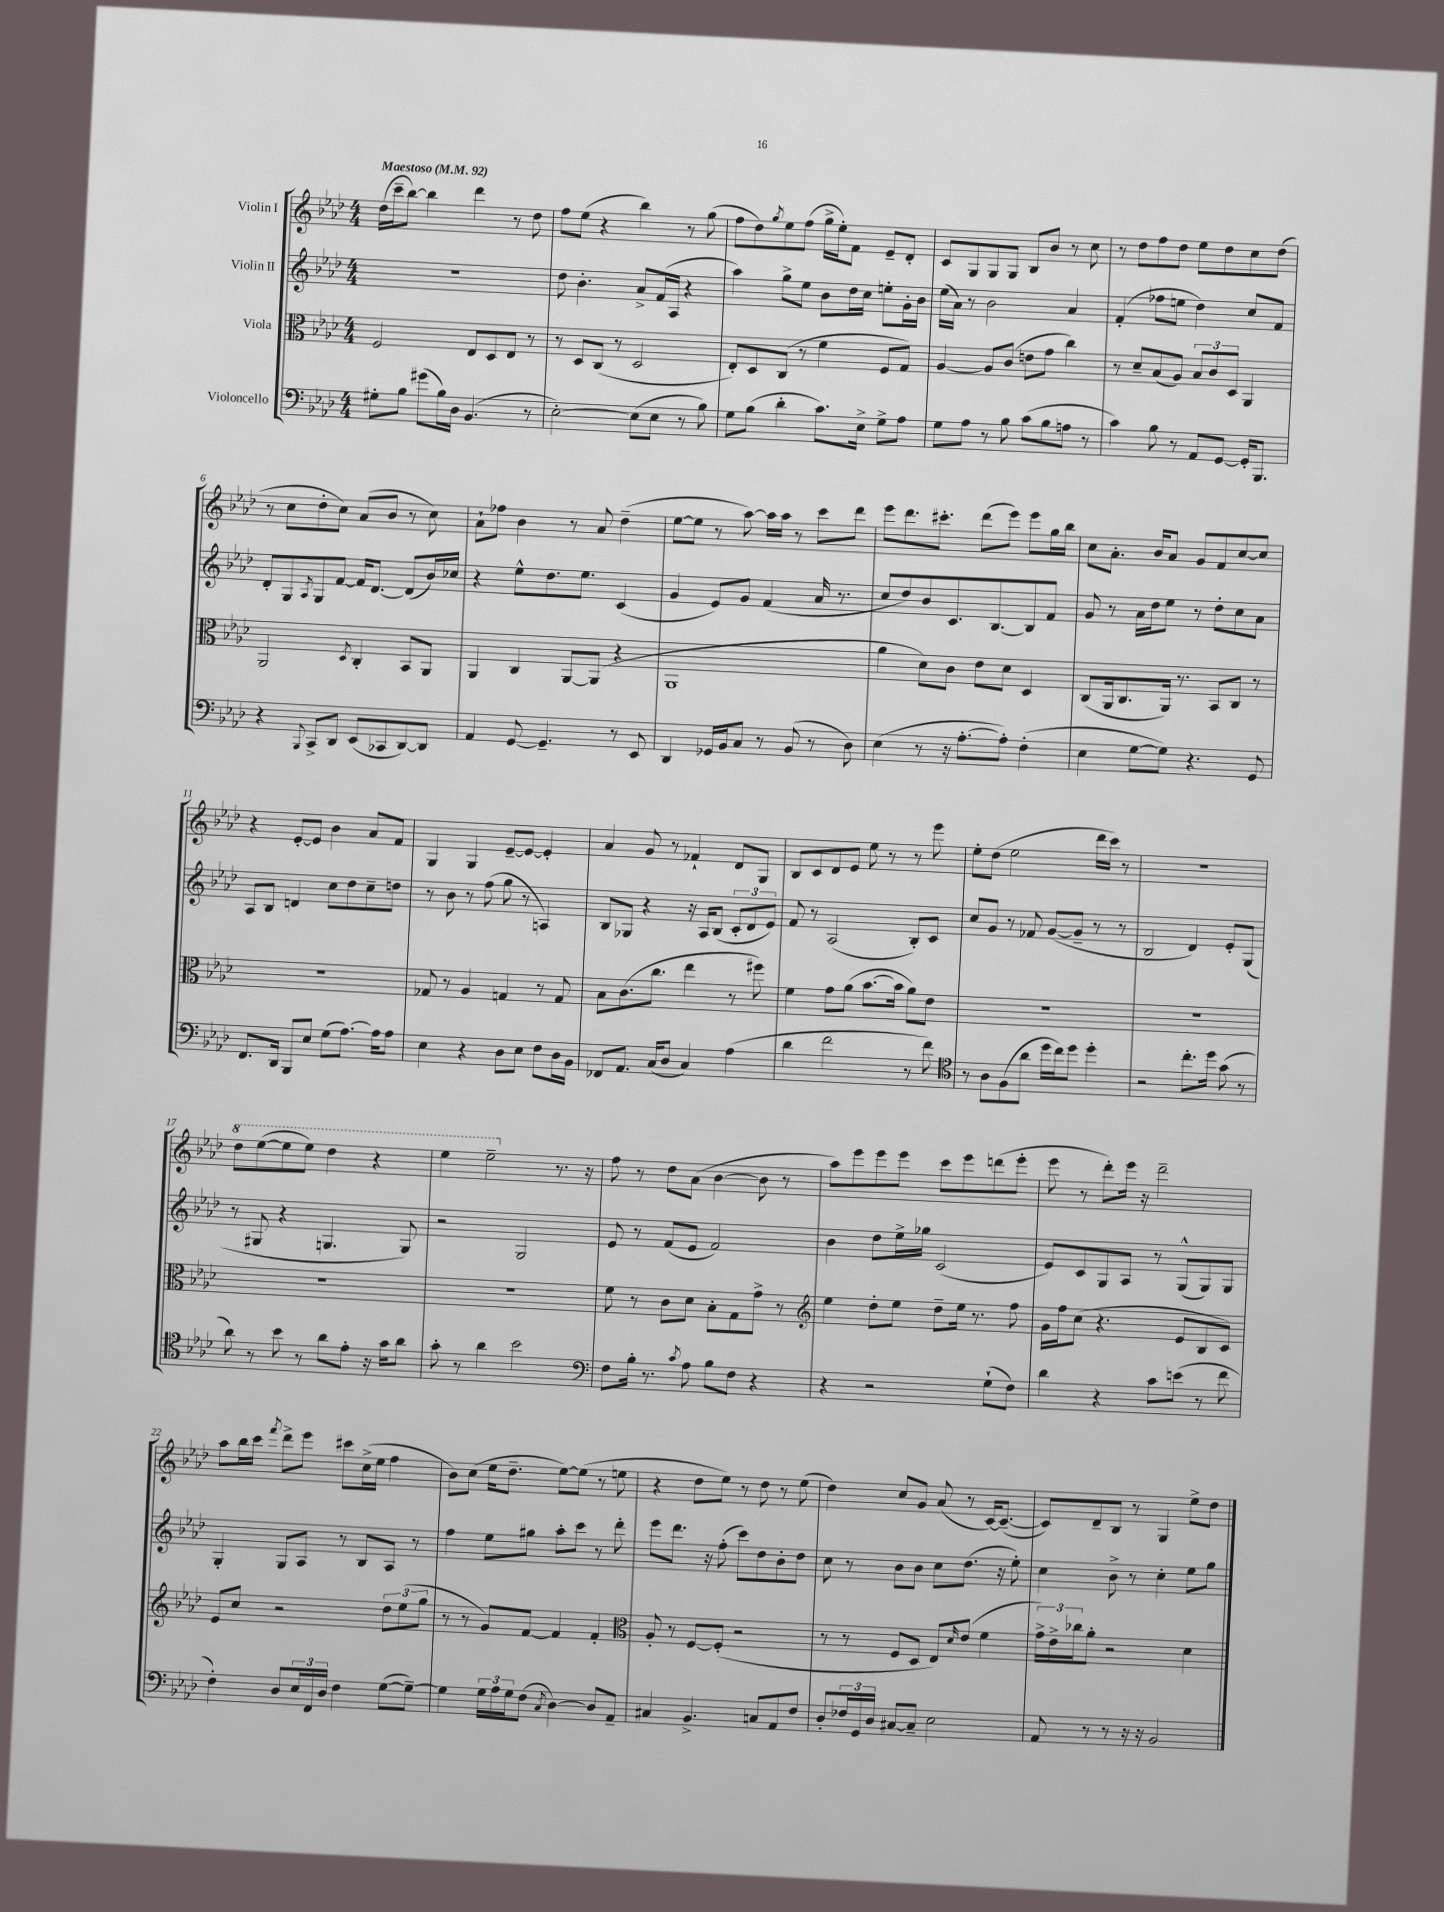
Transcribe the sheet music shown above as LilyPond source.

<<
\new StaffGroup <<
\new Staff = "s0" \with { instrumentName = "Violin I" } {
    \clef treble \key aes \major \numericTimeSignature \time 4/4 \tempo "Maestoso" 4 = 92
    des''16( c'''16-- bes''8~) bes''4 des'''4 r8 des''8 |
    f''8 ees''8( r4 bes''4) r8 g''8( |
    f''8 des''8) \acciaccatura { g''8 } ees''8 f''8( g''16-> ees''16-.) f'8 ees'8-- des'8-. |
    c'8 g8 g8 g8 bes8 bes'8 r8 c''8 |
    r8 des''8 f''8 des''8 ees''8 des''8 c''8 des''8( |
    r8 c''8 des''8-. c''8) aes'8( bes'8 r8 c''8) |
    aes'8-! fes''8 bes'4 r8 aes'8 des''4--( |
    ees''8~ ees''8 r8 aes''8~) aes''16 aes''16 r8 c'''8 des'''8 |
    ees'''8 des'''8. cis'''8.-. des'''8( ees'''8) ees'''8 g''16 bes''16 |
    c''8 aes'8.-. bes'16 aes'8 g'8 f'8 c''8~ c''8 |
    r4 ees'8~-. ees'8 bes'4 aes'8 f'8 |
    g4 g4 ees'8~-- ees'8~ ees'4-. |
    aes'4 g'8 r8 fes'4-! des'8 g8 |
    bes8 c'8 des'8 ees'8 ees''8 r8 r8 ees'''8 |
    ees''8-. des''8( ees''2 des'''16 c'''16) r8 |
    R1 |
    \ottava #1 des'''8 ees'''8~( ees'''8 ees'''8) des'''4 r4 |
    ees'''4 ees'''2-- \ottava #0 r8. r16 |
    f''8 r8 des''8 aes'8( bes'4~ bes'8 r8 |
    aes''8) ees'''8 ees'''8 ees'''8 c'''8 ees'''8 d'''8( ees'''8-. |
    ees'''8 r8 des'''8-.) ees'''16 r16 des'''2-- |
    aes''8 bes''16 c'''16 \acciaccatura { f'''8 } des'''8-> ees'''8 cis'''8 c''16->( ees''16 f''4 |
    bes'8) c''8( ees''16 des''8.-- ees''8~) ees''8( r8 e''8 |
    r4 des''8 ees''8) r8 des''8 r8 ees''8( |
    des''4) c''8 g'8 aes'8( r8 c'16~) c'8.~--( |
    c'8) des'8-- bes8 r8 g4 ees''8-> des''8 \bar "|." |
}
\new Staff = "s1" \with { instrumentName = "Violin II" } {
    \clef treble \key aes \major \numericTimeSignature \time 4/4
    R1 |
    des''8 bes'4.-. aes'8-> f'16( aes16 r4 |
    aes''4) g''8-> ees''8 bes'8 des''16 c''16 e''8-. g'16-. bes'16 |
    ees''16( aes'16) r8 bes'2 aes'4 |
    f'4-.( fes''8 e''8 des''4) c''8 f'8 |
    des'8-. g8 \acciaccatura { aes8 } g8 f'8~ f'16 des'8.~ des'8( bes'16) ces''16 |
    r4 ees''8-^ des''8. ees''8. c'4( |
    g'4 ees'8) g'8 f'4( aes'16 r8. |
    c''8 des''8) bes'8 c'8. bes8.~ bes8 f'8 |
    g'8 r8 aes'16 des''16 ees''8 r8 des''8-. c''8 aes'8 |
    aes8 bes8 d'4 c''8 des''8 c''8-- d''8 |
    r8 bes'8 r8 f''8( g''8 r8 a4) |
    bes8 ges8 r4 r16 aes16 bes8( \tuplet 3/2 { c'8-. des'8 ees'8) } |
    f'8 r8 aes2( bes8-.) c'8 |
    c''8 g'8 r8 fes'8 g'8~( g'8-- r8 r8 |
    bes2 des'4) ees'8-. g8( |
    r8 gis8 r4 g4. g8) |
    r2 g2 |
    ees'8 r8 f'8( ees'8 f'2) |
    bes'4 des''8 ees''16-> ges''16 c'2( |
    ees'8) c'8 g8 aes8 r8 g8-^( g8) g8 |
    g4-. g8 aes8 r8 bes8 aes8 r8 |
    f''4 ees''8 gis''8 aes''8-. c'''8 r8 des'''8-. |
    ees'''8 des'''8. r16 f''8-.( c'''8) des''8 bes'8-. des''8 |
    c''8 r8 bes'8 bes'8 c''8 des''8.( r16 ees''8-.) |
    c''4 bes'8-> r8 c''4-. ees''8 g''8 \bar "|." |
}
\new Staff = "s2" \with { instrumentName = "Viola" } {
    \clef alto \key aes \major \numericTimeSignature \time 4/4
    f2 ees8 des8 ees8 r8 |
    r8 des8 c8( r8 des2 |
    ees8-.) des8 c8( r8 f'4 f8 g8) |
    aes4~ aes8 c'8( e'8 g'8 c''4) |
    r8 des'8-- bes8( aes8) \tuplet 3/2 { bes8 c'8 des8 } aes,4 |
    aes,2 \acciaccatura { des8 } c4-. bes,8 aes,8 |
    aes,4 c4 aes,8~ aes,8( r4 |
    aes,1 |
    aes'4 des'8) c'8 ees'8 des'8 des4 |
    c8( aes,16 c8. aes,16) r8. bes,8 c8 r8 |
    r1 |
    ges8 r8 aes4 g4 r8 g8 |
    bes8 c'8.( c''8. ees''4 r8 fis''8) |
    f'4 g'8 aes'8( bes'8.~ bes'16 aes'8) ees'8 |
    R1 |
    R1 |
    R1 |
    R1 |
    f'8 r8 c'8 des'8 bes8-. g8 g'8-> r8 |
    \clef treble ees''4 des''8-. ees''8 des''8-- ees''16 r8. f''8 |
    g'16 f''16 c''8( r4. ees'8 bes8 c'8) |
    ees'8 c''8 r2 \tuplet 3/2 { des''8 ees''8( g''8 } |
    r8 r8 g'8) f'8~ f'4 f'4-. |
    \clef alto aes8-. r8 f8~ f8-.( r2 |
    r8 r8 f8 des8 ees8) \grace { des'16 } ees'8( f'4 |
    \tuplet 3/2 { g'16->) ees'16-> ces''16 } aes'8-. r2 des'4 \bar "|." |
}
\new Staff = "s3" \with { instrumentName = "Violoncello" } {
    \clef bass \key aes \major \numericTimeSignature \time 4/4
    gis8-. bes8 gis'8( bes16) des16 bes,4.( r8 |
    ees2~-.) ees8( ees8 r8 bes8) |
    g8 bes8( des'4-. c'8.) ees16-> g8-> aes8 |
    g8 aes8 r8 bes8 c'8( bes8 a8 r8 |
    c'4) bes8 r8 aes,8 g,8~ g,16-. bes,,8. |
    r4 \appoggiatura { bes,,8 } c,8-> des,8 ees,8( ces,8 des,8~) des,8 |
    aes,4 g,8~ g,4.-- r8 ees,8 |
    des,4 ges,16 bes,16 c8 r8 bes,8( r8 des8) |
    ees4( r8 r16 aes8.~-. aes8-.) f4-.( |
    ees4 g8~ g8) r4. g,8 |
    f,8. des,16 bes,,8 ees8 g8( aes8.~) aes16 aes8 |
    ees4 r4 des8 ees8 f8 des16 bes,16 |
    fes,8 aes,8. c16( des8 c4) aes4( |
    des'4 f'2 r8 f'8) |
    \clef tenor r8 aes8 f8( aes'8 des''16 c''16) des''8 des''4-. |
    r2 c''8.-. des''16 g'8( r8 |
    aes'8) r8 bes'8 r8 aes'8 ees'8-. r16 g'16 aes'8 |
    g'8-. r8 aes'4 bes'2 |
    \clef bass f8 bes16-. r8. \acciaccatura { c'8 } aes8 bes8 f8 r4 |
    r4 r2 g8-!( f8) |
    des'4 r4 c'8 e'8( r8 f'8 |
    f4-.) des8 \tuplet 3/2 { ees16 f,16 des16 } f4 g8~( g8~--) |
    g4 \tuplet 3/2 { g16 aes16 g16 } f8( \acciaccatura { c8 } des4~) des8 aes,8-- |
    cis4 bes,4.-> c8 aes,8 f8 |
    des8-. \tuplet 3/2 { fes16 g,16 des16 } cis8~ cis8-- ees2 |
    aes,8 r8 r8 r16 r16 bes,2 \bar "|." |
}
>>
>>
